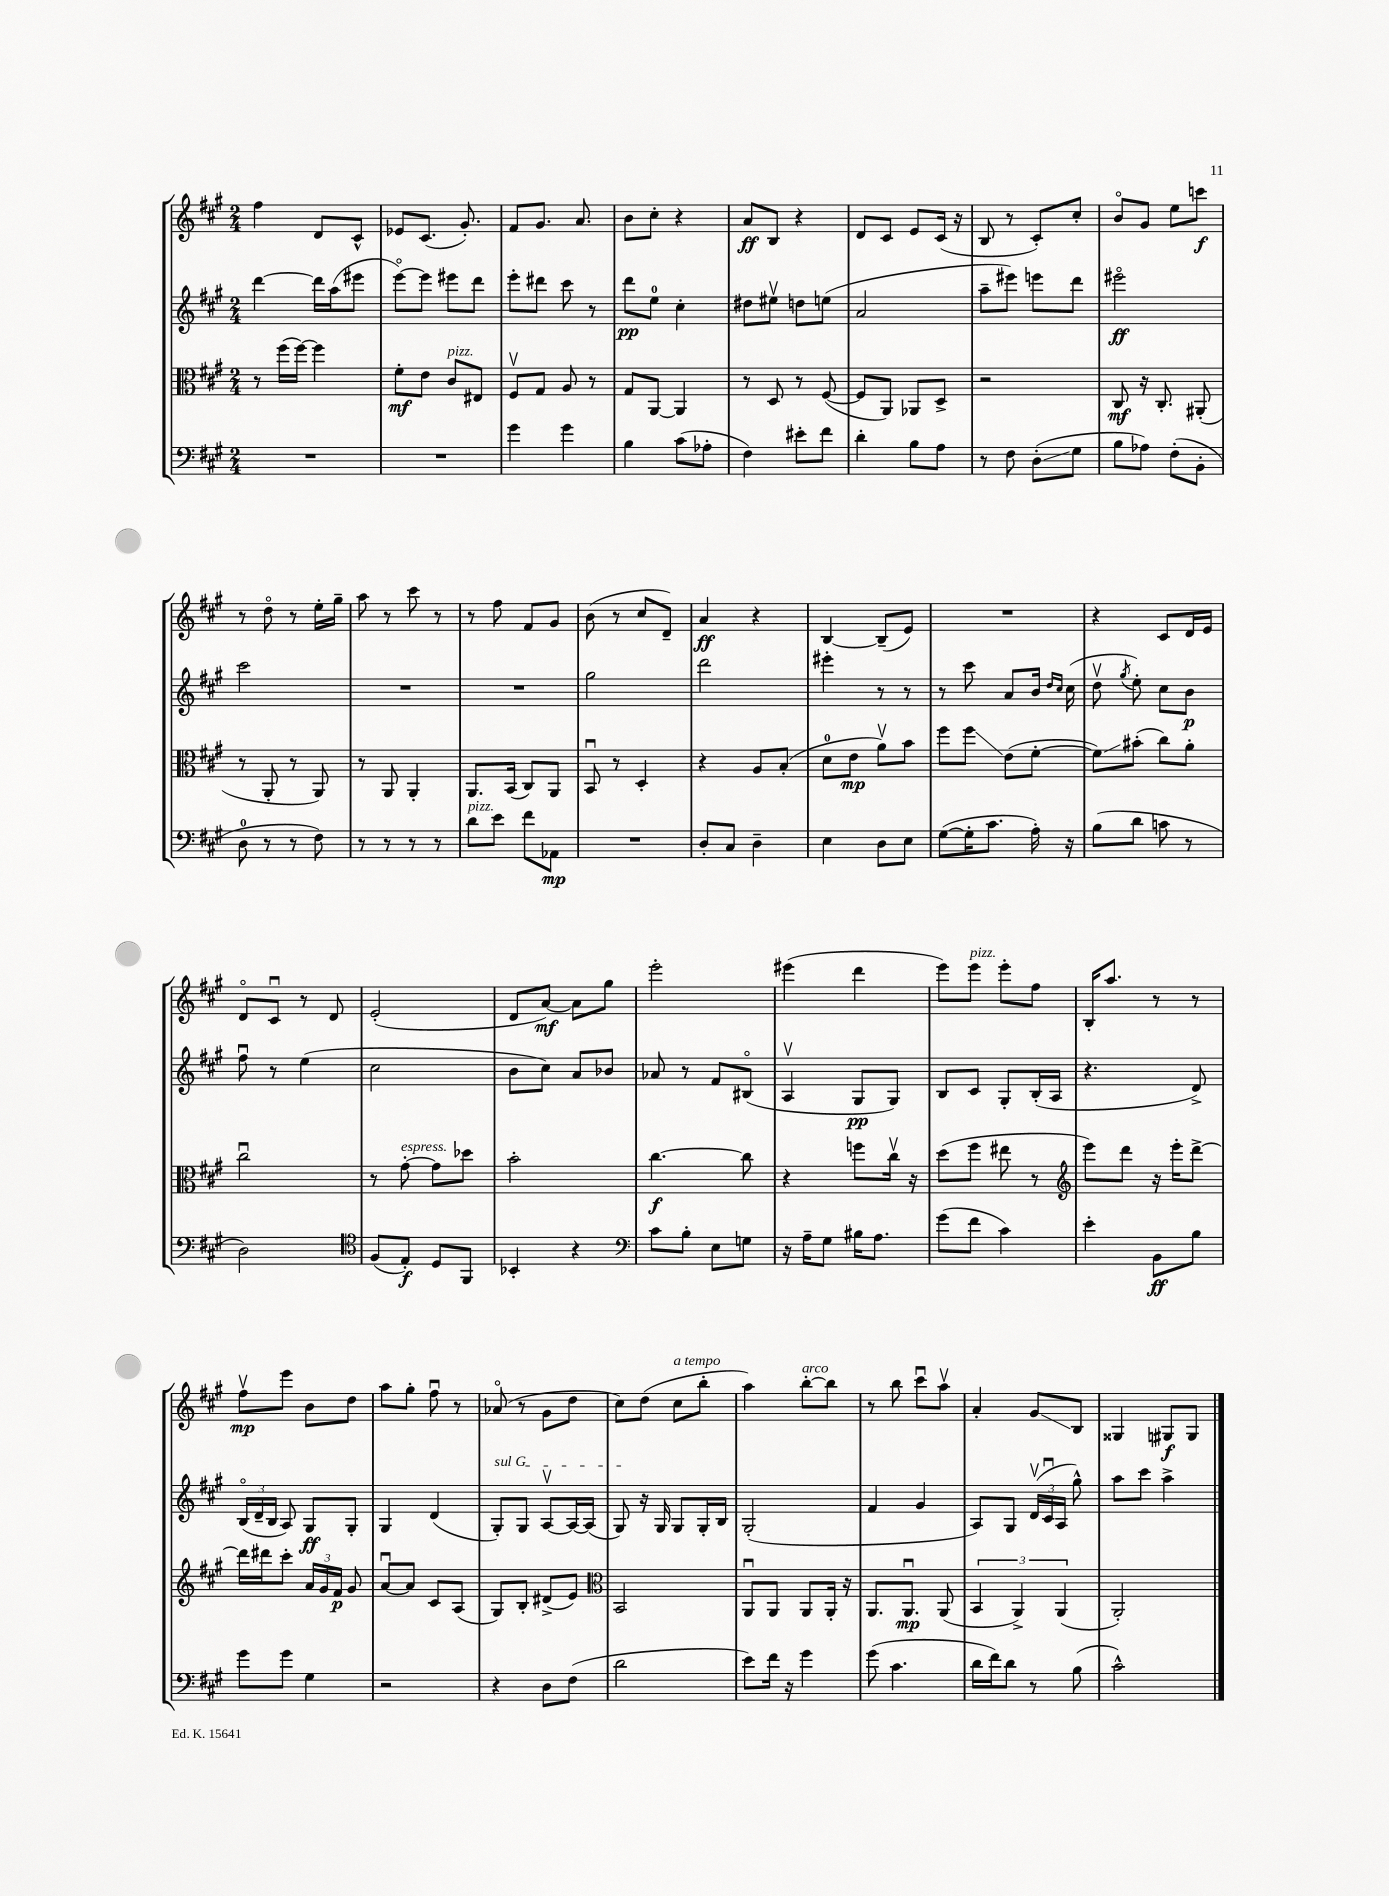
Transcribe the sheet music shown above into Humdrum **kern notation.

**kern	**kern	**kern	**kern
*staff4	*staff3	*staff2	*staff1
*clefF4	*clefC3	*clefG2	*clefG2
*k[f#c#g#]	*k[f#c#g#]	*k[f#c#g#]	*k[f#c#g#]
*M2/4	*M2/4	*M2/4	*M2/4
2r	8r	[4ddd	4ff#
.	(16ff#	.	.
.	[16ff#)	.	.
.	4ff#]	16ddd]	8d
.	.	(16aa	.
.	.	8eee#	8c#^^
=	=	=	=
2r	8f#'	[8eeeo)	8e-
.	8e	8eee]	(8.c#
.	8c#	8eee#	.
.	.	.	8.g#')
.	8E#	8ddd	.
=	=	=	=
4g#	8F#v	8eee'	8f#
.	8G#	8ddd#	8.g#
4g#	8A	8ccc#	.
.	.	.	8.a
.	8r	8r	.
=	=	=	=
4B	8G#	8ddd	8b
.	[8AA	8ee	8cc#'
(8c#	4AA]	4cc#'	4r
8A-'	.	.	.
=	=	=	=
4F#)	8r	8dd#	8a
.	8D	8ee#v	8B
8e#'	8r	8dd	4r
8f#	([8F#	(8ee	.
=	=	=	=
4d'	8F#]	2a	8d
.	8AA)	.	8c#
8B	8AA-	.	8e
8A	8D^	.	(16c#
.	.	.	16r
=	=	=	=
8r	2r	8aa~	8B
8F#	.	8eee#)	8r
(8D'	.	8eee	8c#')
8G#	.	8ddd	8cc#'
=	=	=	=
8B	8C#	2eee#o	8bo
8A-)	16r	.	8g#
.	8.C#'	.	.
(8F#'	.	.	8ee
8BB'	(8AA#'	.	8ccc
=	=	=	=
8D	8r	2ccc#	8r
8r	8AA'	.	8ddo
8r	8r	.	8r
8F#)	8AA)	.	16ee'
.	.	.	16gg#~
=	=	=	=
8r	8r	2r	8aa
8r	8AA	.	8r
8r	4AA'	.	8ccc#
8r	.	.	8r
=	=	=	=
8d	8.AA	2r	8r
8e	.	.	8ff#
.	(16BB	.	.
8f#	8C#)	.	8f#
8AA-	8AA	.	8g#
=	=	=	=
2r	8BBu	2gg#	(8b
.	8r	.	8r
.	4D'	.	8cc#
.	.	.	8d~)
=	=	=	=
8D'	4r	2ddd	4a
8C#	.	.	.
4D~	8A	.	4r
.	(8B'	.	.
=	=	=	=
4E	8d	4eee#'	[4B
.	8e	.	.
8D	8av)	8r	(8B~]
8E	8b	8r	8e)
=	=	=	=
([8G#	8ff#	8r	2r
16G#']	8ff#	8ccc#	.
8.c#	.	.	.
.	(8e	8a	.
16A')	[8f#'	16b	.
.	.	16qqdd	.
.	.	16qqcc#	.
16r	.	(16cc#	.
=	=	=	=
(8B	8f#])	8ddv	4r
.	.	8qgg#	.
8d	(8b#'	8ee')	.
8c	8cc#)	8cc#	8c#
8r	8a'	8b	16d
.	.	.	16e
=	=	=	=
2D)	2cc#u	8ff#u	8do
.	.	8r	8c#u
.	.	(4ee	8r
.	.	.	8d
=	=	=	=
*clefC4	*	*	*
(8F#	8r	2cc#	(2e'
8E')	[8g#'	.	.
8D	8g#]	.	.
8FF#	8dd-	.	.
=	=	=	=
4BB-'	2b'	8b	8d
.	.	8cc#)	[8a)
4r	.	8a	8a]
.	.	8b-	8gg#
=	=	=	=
*clefF4	*	*	*
8c#	[4.cc#	8a-	2eee'
8B'	.	8r	.
8E	.	8f#	.
8G	8cc#]	(8B#o	.
=	=	=	=
16r	4r	4Av	(4eee#
16A~	.	.	.
8G#	.	.	.
16B#	8ff	8G#	4ddd
8.A	.	.	.
.	16cc#v	8G#)	.
.	16r	.	.
=	=	=	=
(8g#	(8dd	8B	8eee)
8f#	8ff#	8c#	8eee
4c#)	8ee#	8G#'	8eee'
.	8r	(16B'	8ff#
.	.	16A	.
=	=	=	=
*	*clefG2	*	*
4e'	8eee)	4.r	16B'
.	.	.	8.aa
.	8ddd	.	.
8BB	16r	.	8r
.	16eee'	.	.
8B	[8ddd^	8d^)	8r
=	=	=	=
8g#	16ddd]	(24Bo	8ff#v
.	.	24d~	.
.	16ddd#	.	.
.	.	24B	.
8g#	8ccc#'	8A)	8eee
4G#	24a	8G#	8b
.	24g#	.	.
.	24f#	.	.
.	8g#	8G#'	8dd
=	=	=	=
2r	[8au	4G#	8aa
.	8a]	.	8gg#'
.	8c#	(4d	8ff#u
.	(8A	.	8r
=	=	=	=
4r	8G#)	8G#')	(8a-o
.	8B'	8G#	8r
8D	(8d#^	[8Av	8g#
(8F#	8e)	16A_	8dd
.	.	(16A]	.
=	=	=	=
*	*clefC3	*	*
2d	2BB	8G#)	8cc#)
.	.	16r	(8dd
.	.	16G#	.
.	.	8G#	8cc#
.	.	16G#'	8bb'
.	.	16B	.
=	=	=	=
8e)	8AAu	(2G#'	4aa)
16f#	8AA	.	.
16r	.	.	.
4g#	8AA	.	[8bb'
.	16AA'	.	8bb]
.	16r	.	.
=	=	=	=
(8g#	8.AA	4f#	8r
4.c#	.	.	8bb
.	8.AAu	.	.
.	.	4g#	8ccc#u
.	(8AA	.	8aav
=	=	=	=
16d	6BB	8A)	4a'
16f#)	.	.	.
8d	.	8G#	.
.	6AA^)	.	.
8r	.	(24dv	8g#
.	.	24c#u	.
.	(6AA	24A	.
(8B	.	8gg#^^)	8B
=	=	=	=
2c#^^)	2AA')	8aa	4G##
.	.	8ccc#	.
.	.	4aa^	8G#
.	.	.	8G#
==	==	==	==
*-	*-	*-	*-
